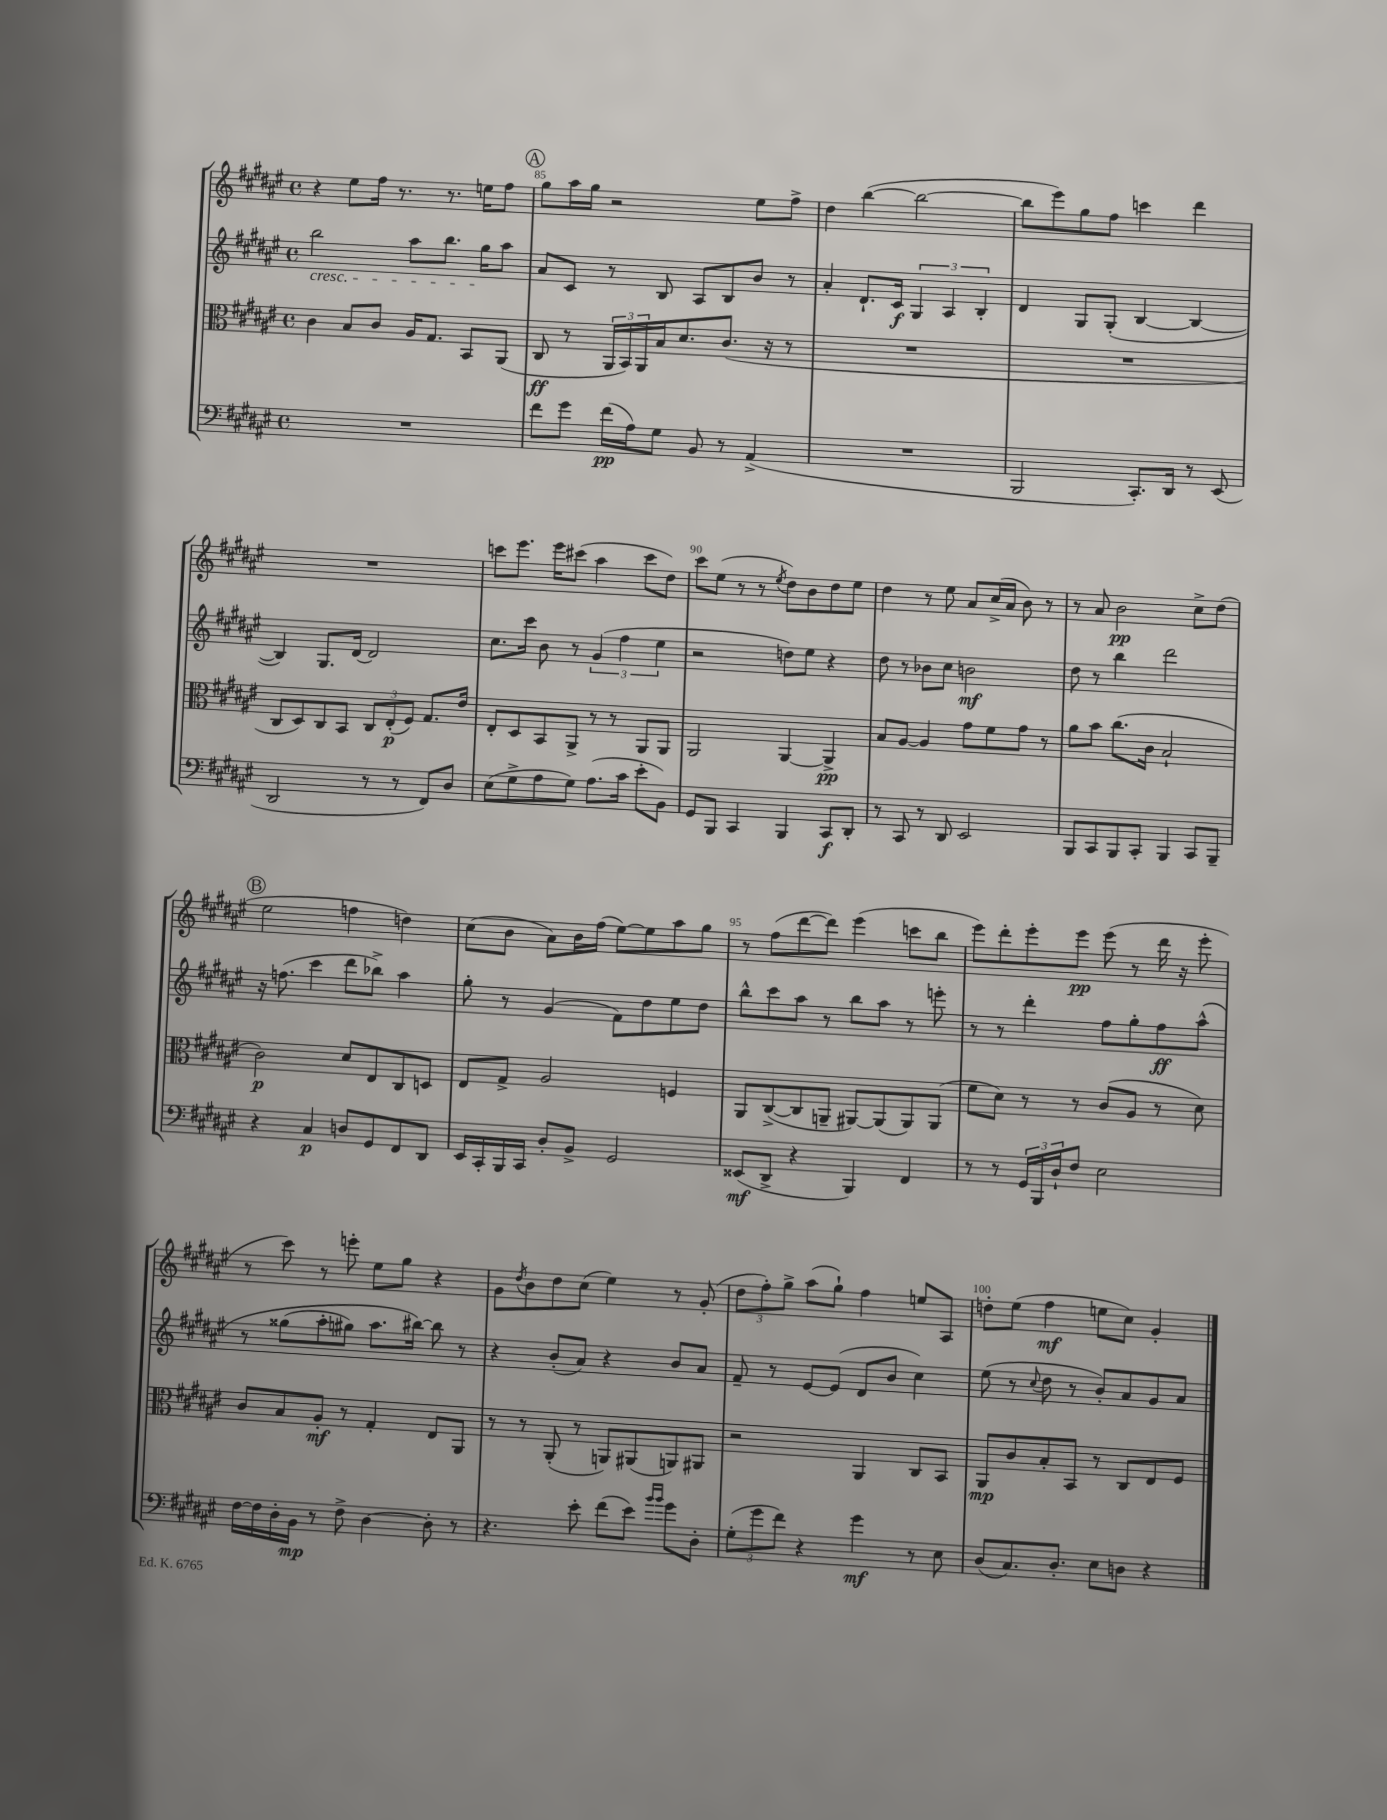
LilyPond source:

<<
\new StaffGroup <<
\new Staff = "s0" {
    \clef treble \key fis \major \defaultTimeSignature \time 4/4
    r4 eis''8 fis''16 r8. r8. e''16 fis''8 |
    \mark \markup { \circle "A" } gis''8 ais''16 gis''16 r2 eis''8 fis''8-> |
    dis''4 b''4~( b''2~ |
    b''8 eis'''8) gis''8 fis''8 c'''4 dis'''4 |
    R1 |
    c'''8 eis'''8. eis'''16 cis'''8( ais''4 cis'''8 dis''8) |
    cis'''8 eis''8( r8 r8 \acciaccatura { eis''8 } dis''8) b'8 dis''8 eis''8 |
    dis''4 r8 eis''8 ais'8 cis''16->( ais'16 b'8) r8 |
    r8 ais'8 b'2\pp cis''8-> dis''8( |
    \mark \markup { \circle "B" } eis''2 f''4 d''4) |
    cis''8( b'8 ais'8) b'16 fis''16( eis''8~) eis''8 ais''8 gis''8 |
    r8 fis''8( dis'''8~ dis'''8) eis'''4( c'''8 b''8 |
    eis'''8) dis'''8-. eis'''8-. eis'''8\pp eis'''8( r8 dis'''16 r16 eis'''8-. |
    r8 cis'''8) r8 e'''8-. eis''8 gis''8 r4 |
    gis'8 \acciaccatura { dis''8 } b'8 dis''8 cis''8( eis''4) r8 gis'8-.( |
    \tuplet 3/2 { dis''8 fis''8-.) gis''8-> } ais''8( gis''8-!) fis''4 e''8 ais8 |
    d''8-. eis''8( fis''4\mf e''8 cis''8) gis'4-. \bar "|." |
}
\new Staff = "s1" {
    \clef treble \key fis \major \defaultTimeSignature \time 4/4
    b''2\cresc ais''8 b''8. gis''16\! ais''8 |
    \mark \markup { \circle "A" } ais'8 cis'8 r8 b8 ais8 b8 b'8 r8 |
    ais'4-. dis'8.-! cis'16\f \tuplet 3/2 { gis4 ais4 b4-. } |
    dis'4 gis8 gis8-.( b4~ b4~ |
    b4) gis8. dis'16~ dis'2 |
    cis''8. cis'''16 b'8 r8 \tuplet 3/2 { gis'4( fis''4 eis''4 } |
    r2 d''8) eis''8 r4 |
    dis''8 r8 bes'8 cis''8 b'2\mf |
    dis''8 r8 b''4 dis'''2 |
    \mark \markup { \circle "B" } r16 f''8.( cis'''4 dis'''8 bes''8->) ais''4 |
    gis''8-. r8 gis'4( fis'8) dis''8 eis''8 dis''8 |
    b''8-^ cis'''8 ais''8 r8 b''8 ais''8 r8 e'''8-. |
    r8 r8 dis'''4-. fis''8 gis''8-. fis''8\ff ais''8-^\( |
    r8 gisis''8( ais''8-. gis''8) ais''8. bis''16~\) bis''8 r8 |
    r4 b'8-.( ais'8) r4 b'8 ais'8 |
    fis'8-- r8 eis'8~ eis'8( dis'8 b'8 cis''4) |
    eis''8( r8 \appoggiatura { cis''8 } dis''8 r8 b'8-.) ais'8 gis'8 ais'8 \bar "|." |
}
\new Staff = "s2" {
    \clef alto \key fis \major \defaultTimeSignature \time 4/4
    cis'4 b8 cis'8 ais16 gis8. b,8 ais,8( |
    \mark \markup { \circle "A" } cis8\ff r8 \tuplet 3/2 { ais,16 b,16) ais,16 } b16 dis'8. cis'8.( r16 r8 |
    R1 |
    R1 |
    cis8 dis8) cis8 b,8 \tuplet 3/2 { cis8 eis8-.\p( fis8) } gis8. eis'16 |
    eis8-. dis8 b,8 ais,8-> r8 r8 ais,8 ais,8 |
    ais,2 ais,4~ ais,4->\pp |
    b8 ais8~ ais4 gis'8 fis'8 gis'8 r8 |
    ais'8 b'8 cis''8.( cis'16 b2-! |
    \mark \markup { \circle "B" } cis'2\p) dis'8 eis8 cis8 d8 |
    eis8 gis8-> ais2 f4 |
    ais,8 cis8~->( cis8 a,8-- ais,8~) ais,8( ais,8) ais,8( |
    fis'8 dis'8) r8 r8 cis'8( ais8 r8 dis'8) |
    cis'8 b8 ais8-.\mf r8 gis4-. eis8 ais,8 |
    r8 r8 ais,8-.( r8 a,8) ais,8( a,8) ais,8 |
    r2 ais,4 cis8 b,8 |
    ais,8\mp cis'8 b8-. b,8 r8 cis8 eis8 fis8 \bar "|." |
}
\new Staff = "s3" {
    \clef bass \key fis \major \defaultTimeSignature \time 4/4
    R1 |
    \mark \markup { \circle "A" } fis'8 gis'8 fis'16\pp( ais16) gis8 b,8 r8 ais,4->( |
    R1 |
    b,,2 cis,8.-.) dis,16 r8 eis,8( |
    dis,2 r8 r8 fis,8) dis8 |
    eis8( gis8-> ais8 gis8) ais8.( cis'16 eis'8-. b,8) |
    gis,8 b,,8 cis,4 b,,4 cis,8\f dis,8-. |
    r8 cis,8 r8 dis,8 eis,2 |
    b,,8 cis,8 b,,8 cis,8-. b,,4 cis,8 b,,8-- |
    \mark \markup { \circle "B" } r4 cis4\p d8 gis,8 fis,8 dis,8 |
    eis,16 cis,16-. b,,16 cis,16 dis8-. b,8-> gis,2 |
    eisis,8\mf( dis,8-> r4 b,,4) fis,4 |
    r8 r8 \tuplet 3/2 { gis,16 b,,16 dis16-! } fis8 eis2 |
    fis16~ fis16 dis16-. b,16\mp r8 fis8-> dis4~ dis8-. r8 |
    r4. eis'8-. fis'8( eis'8) \grace { b'16 b'16 } gis'8 dis8-. |
    \tuplet 3/2 { gis8-.( gis'8 fis'8) } r4 gis'4\mf r8 eis8 |
    dis8( cis8.) dis8.-. eis8 d8 r4 \bar "|." |
}
>>
>>
\layout { \context { \Score currentBarNumber = #84 \override BarNumber.break-visibility = ##(#f #t #t) barNumberVisibility = #(every-nth-bar-number-visible 5) } }
